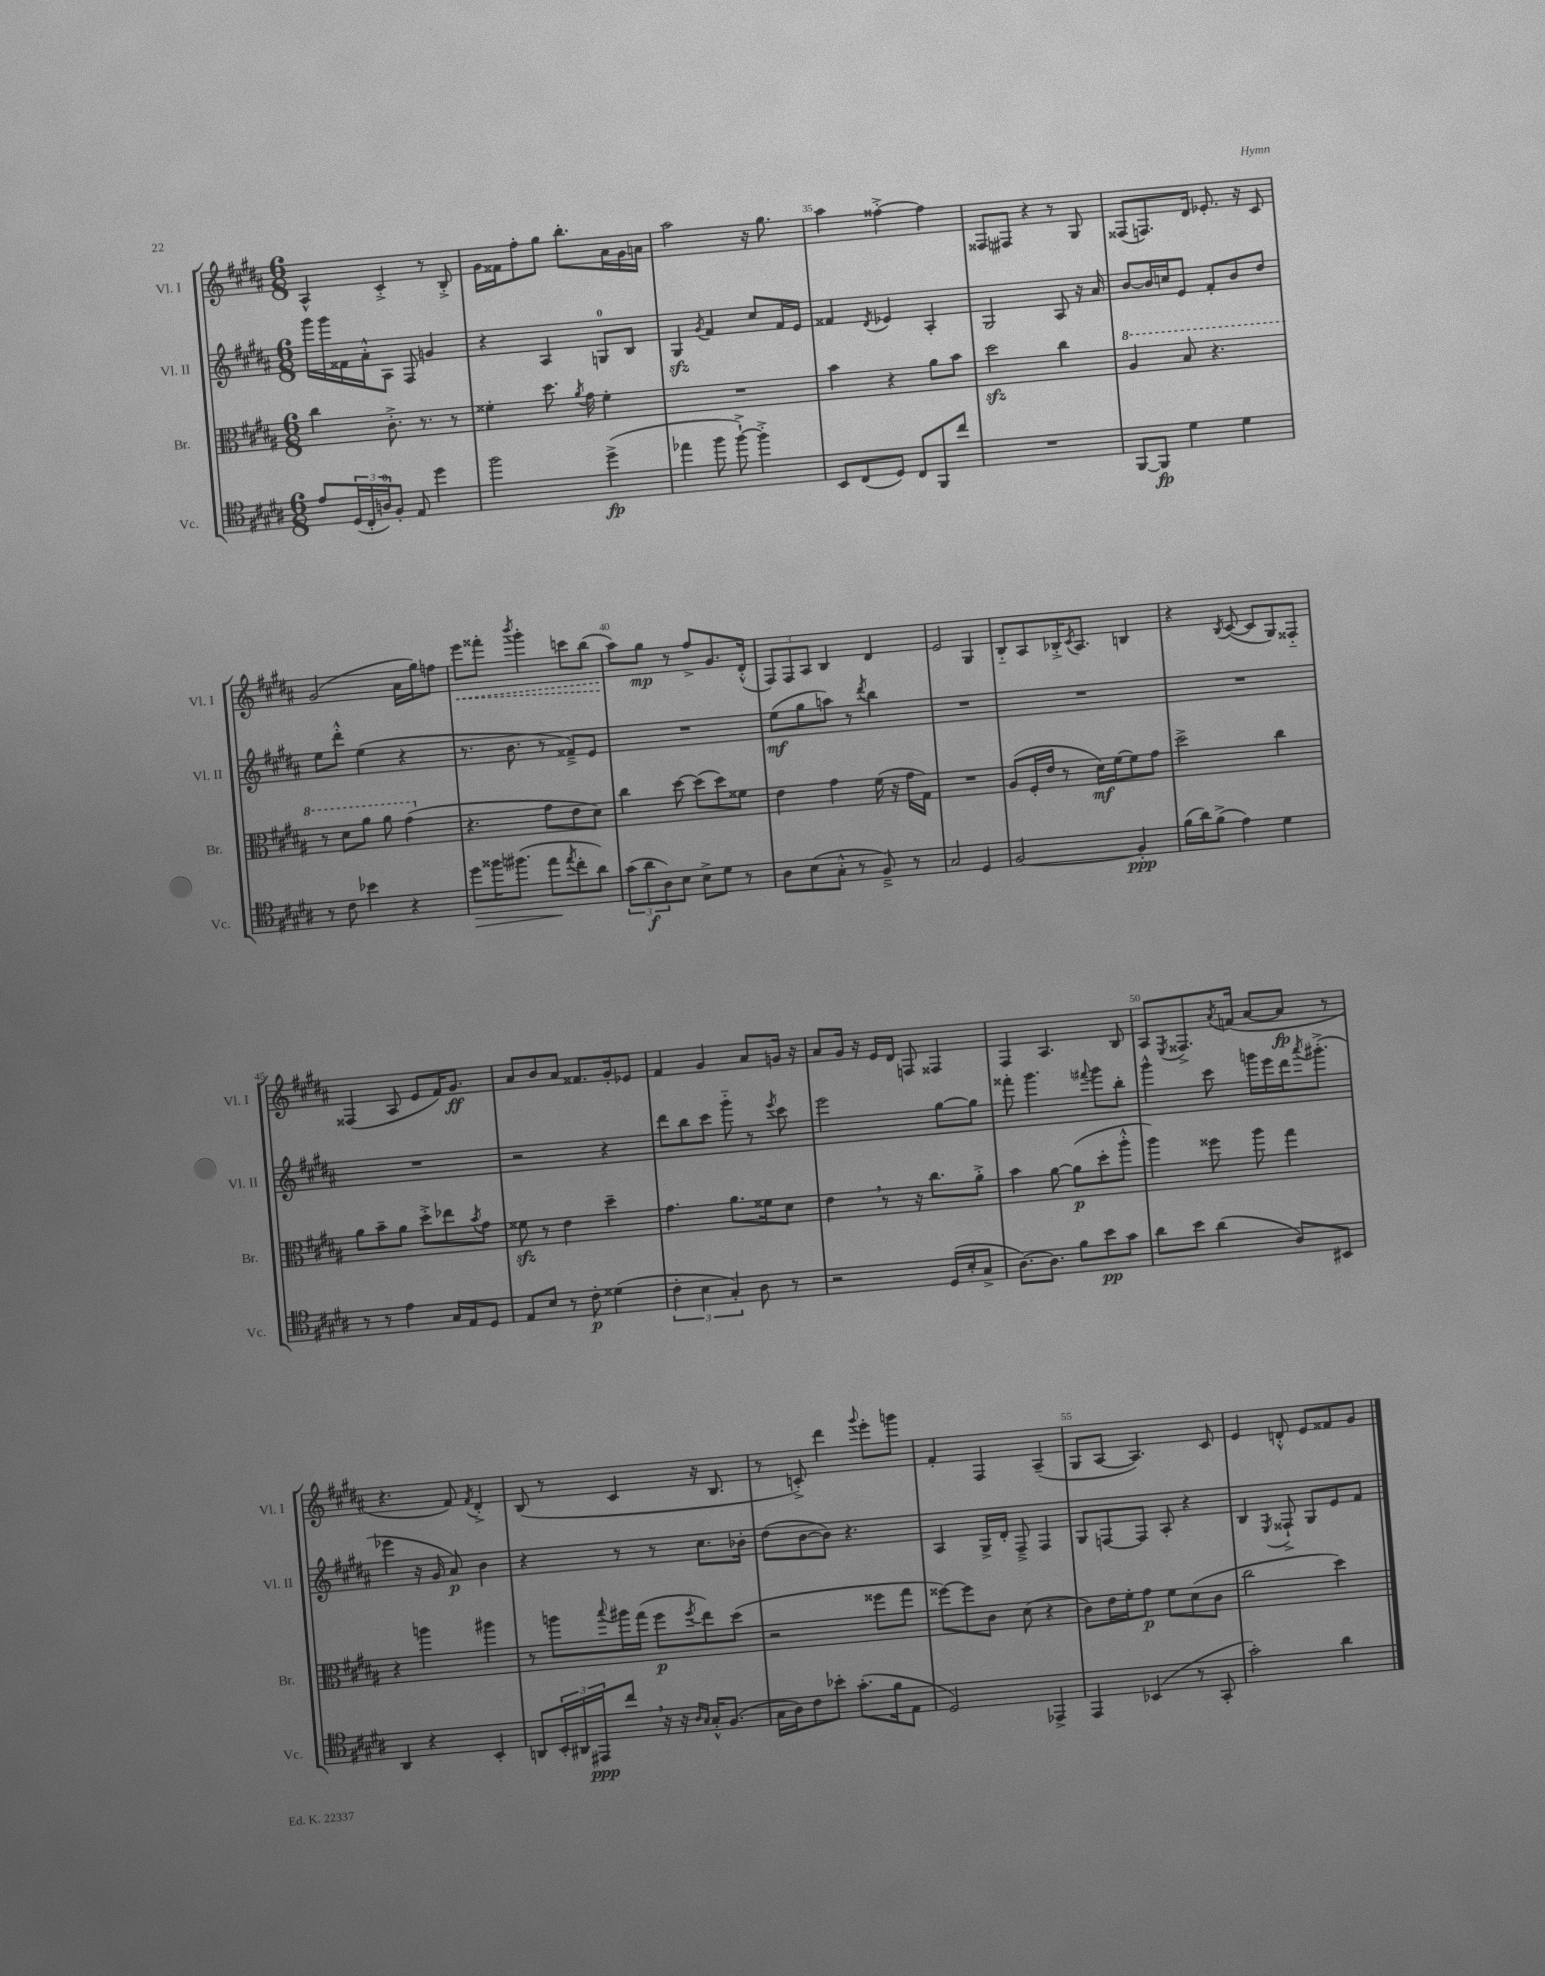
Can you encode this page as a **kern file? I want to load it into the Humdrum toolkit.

**kern	**dynam	**kern	**dynam	**kern	**dynam	**kern	**dynam
*part4	*part4	*part3	*part3	*part2	*part2	*part1	*part1
*staff4	*staff4	*staff3	*staff3	*staff2	*staff2	*staff1	*staff1
*I"Vc.	*	*I"Br.	*	*I"Vl. II	*	*I"Vl. I	*
*I'Vc.	*	*I'Br.	*	*I'Vl. II	*	*I'Vl. I	*
*clefC4	*	*clefC3	*	*clefG2	*	*clefG2	*
*k[f#c#g#d#a#]	*	*k[f#c#g#d#a#]	*	*k[f#c#g#d#a#]	*	*k[f#c#g#d#a#]	*
*M6/8	*	*M6/8	*	*M6/8	*	*M6/8	*
=32	=32	=32	=32	=32	=32	=32	=32
8e/L	.	4cc#\	.	16ggg#\LL	.	4A#^^/	.
.	.	.	.	16ggg#\	.	.	.
(24D#/L	.	.	.	16f##X\	.	.	.
24C#'/	.	.	.	.	.	.	.
.	.	.	.	16a#'^^\J	.	.	.
24An/J)	.	.	.	.	.	.	.
8F#'/J	.	8.c#'^\	.	8A#\J	.	4c#'^/	.
8E/	.	.	.	8F#/	.	.	.
.	.	8.r	.	.	.	.	.
4dd#\	.	.	.	4gn/	.	8r	.
.	.	8r	.	.	.	8B'^/	.
=33	=33	=33	=33	=33	=33	=33	=33
2ff#\	.	4f##X'\	.	4r	.	16g#\LL	.
.	.	.	.	.	.	16f##X\J	.
.	.	.	.	.	.	8ff#'\	.
.	.	8.dd#\	.	4A#/	.	8gg#\J	.
.	.	.	.	.	.	8.bb'\L	.
.	.	8qa#/	.	.	.	.	.
.	.	16g#\	.	.	.	.	.
(4dd#^\	fp	4f##'\	.	8Gn/L	.	.	.
.	.	.	.	.	.	16a#\L	.
.	.	.	.	8B/J	.	16g#\	.
.	.	.	.	.	.	16an\JJ	.
=34	=34	=34	=34	=34	=34	=34	=34
4ee-X\	.	2.r	.	4G#zz/	.	2aa#\	.
.	.	.	.	8qg#/	.	.	.
8ff#\	.	.	.	4f#/	.	.	.
[8ff#`^\)	.	.	.	.	.	.	.
4ff#'^\]	.	.	.	8cc#/L	.	16r	.
.	.	.	.	.	.	8.gg#\	.
.	.	.	.	16f#/L	.	.	.
.	.	.	.	16e/JJ	.	.	.
=35	=35	=35	=35	=35	=35	=35	=35
8BB/L	.	4b\	.	4f##X/	.	4aa#\	.
(8C#/	.	.	.	.	.	.	.
.	.	.	.	8qd#/	.	.	.
8D#/J)	.	4r	.	4e-X/	.	[4ff##X'^\	.
8C#/L	.	.	.	.	.	.	.
8FF#/	.	8a#\L	.	4A#'/	.	4ff##\]	.
8cc#/J	.	8b\J	.	.	.	.	.
=36	=36	=36	=36	=36	=36	=36	=36
2.r	.	2dd#zz\	.	2G#/	.	8F##X/L	.
.	.	.	.	.	.	8F#X/J	.
.	.	.	.	.	.	4r	.
.	.	4cc#\	.	8A#/	.	8r	.
.	.	.	.	16r	.	8G#/	.
.	.	.	.	16a#/	.	.	.
=37	=37	=37	=37	=37	=37	=37	=37
*	*	*8va	*	*	*	*	*
[8FF#/L	.	4a#/	.	[8b/L	.	(8F##X/L	.
8FF#/J]	fp	.	.	16b/L]	.	8.Fn/)	.
.	.	.	.	16ccn/J	.	.	.
4d#\	.	8b/	.	8e/J	.	.	.
.	.	.	.	.	.	16d#/Jk	.
.	.	4.r	.	8f#'/L	.	8.e-X'/	.
4d#\	.	.	.	8b/	.	.	.
.	.	.	.	.	.	16r	.
.	.	.	.	8dd#/J	.	8c#/	.
!!LO:LB:g=z
=38	=38	=38	=38	=38	=38	=38	=38
8r	.	8r	.	8ee\L	.	(2g#/	.
8c#\	.	8dd#\L	.	8ddd#'^^\J	.	.	.
4b-X\	.	8aa#\J	.	(4ee\	.	.	.
.	.	8aa#\	.	.	.	.	.
4r	.	(4gg#\	.	4r	.	16a#\LL	.
.	.	.	.	.	.	16gg#\J)	.
.	.	.	.	.	.	8ffn\J	.
=39	=39	=39	=39	=39	=39	=39	=39
!	!LO:HP:b	!	!	!	!	!	!
*	*	*X8va	*	*	*	*	*
!	!	!	!	!	!	!	!LO:HP:b
8dd#\L	>	4.r	.	8.r	.	8eee\L	<
16ff##X\K	.	.	.	.	.	8fff##X'\J	.
(8.ff#X\J	.	.	.	8.b\	.	.	.
.	.	.	.	.	.	8qbbb/	.
.	.	.	.	.	.	4ggg#'\	.
8ee\L	.	8g#\L	.	8r	.	.	.
8qee/	.	.	.	.	.	.	.
8cc#'\	]	8e\	.	8f##X~^/L)	.	8cccn\L	.
8a#\J)	.	8d#\J)	.	8e/J	.	(8bb\J	.
=40	=40	=40	=40	=40	=40	=40	=40
(12g#\L	.	4cc#\	.	2.r	.	8aa#\L)	.
12a#\	f	.	.	.	.	.	.
.	.	.	.	.	.	8gg#\J	[ mp
12A#\)	.	.	.	.	.	.	.
8B\J	.	[8dd#\	.	.	.	8r	.
8B^\L	.	(8dd#\L]	.	.	.	8ff#^/L	.
8d#\J	.	8dd#\)	.	.	.	8.g#/	.
8r	.	8f##X\J	.	.	.	.	.
.	.	.	.	.	.	(16d#'^^/Jk	.
=41	=41	=41	=41	=41	=41	=41	=41
8A#\L	.	4e\	.	(8ee\L	mf	12F#/L)	.
.	.	.	.	.	.	12F#/	.
(8B\	.	.	.	8gg#\	.	.	.
.	.	.	.	.	.	12A#/J	.
8G#'^^\J	.	4g#\	.	8aan\J)	.	4B/	.
8r	.	.	.	8r	.	.	.
.	.	.	.	8qddd#/	.	.	.
8F#~^/)	.	(16f#\	.	4bb\	.	4d#/	.
.	.	16r	.	.	.	.	.
8r	.	16g#\LL	.	.	.	.	.
.	.	16G#\JJ)	.	.	.	.	.
=42	=42	=42	=42	=42	=42	=42	=42
2G#/	.	2.r	.	2.r	.	2e/	.
4D#/	.	.	.	.	.	4G#/	.
=43	=43	=43	=43	=43	=43	=43	=43
[2F#/	.	(8A#/L	.	2.r	.	8B/L	.
.	.	16F#'/L	.	.	.	8A#/	.
.	.	16e/JJ	.	.	.	.	.
.	.	8r	.	.	.	16B-X'^/K	.
.	.	.	.	.	.	8qc#/	.
.	.	.	.	.	.	8.A#/J	.
.	.	16d#\LL)	mf	.	.	.	.
.	.	[16f#\J	.	.	.	.	.
4F#'/]	ppp	8f#\]	.	.	.	4Bn/	.
.	.	8g#\J	.	.	.	.	.
=44	=44	=44	=44	=44	=44	=44	=44
(16f#\LL	.	2dd#^\	.	2.r	.	4r	.
16a#\J)	.	.	.	.	.	.	.
(8f#^\J	.	.	.	.	.	.	.
.	.	.	.	.	.	8qB/	.
4e\)	.	.	.	.	.	([8c#/	.
.	.	.	.	.	.	8c#/L]	.
4d#\	.	4cc#\	.	.	.	8G#/)	.
.	.	.	.	.	.	8F##X/J	.
!!LO:LB:g=z
=45	=45	=45	=45	=45	=45	=45	=45
8r	.	8a#\L	.	2.r	.	(4F##X/	.
8r	.	8b~\	.	.	.	.	.
4e\	.	8a#\J	.	.	.	8A#/	.
.	.	8dd#'^\L	.	.	.	8e/L	.
16G#/LL	.	8ee-X\	.	.	.	16f#/K)	.
16E/J	.	.	.	.	.	8.g#/J	ff
.	.	8qb/	.	.	.	.	.
8D#/J	.	8g#\J	.	.	.	.	.
=46	=46	=46	=46	=46	=46	=46	=46
8E/L	.	8f##Xzz\	.	2r	.	8a#/L	.
8B/J	.	8r	.	.	.	8b/	.
8r	.	4e\	.	.	.	8a#/J	.
8c#'\	p	.	.	.	.	8.f##X/L	.
(4d##X\	.	4dd#~\	.	4r	.	.	.
.	.	.	.	.	.	16g#'/k	.
.	.	.	.	.	.	8e-X/J	.
=47	=47	=47	=47	=47	=47	=47	=47
6c#'\	.	4.g#\	.	8ddd#\L	.	4f#/	.
.	.	.	.	8bb\	.	.	.
6B\	.	.	.	.	.	.	.
.	.	.	.	8ccc#\J	.	4g#/	.
6G#'/)	.	.	.	.	.	.	.
.	.	8.a#\L	.	8ggg#\	.	.	.
8A#\	.	.	.	8r	.	8a#/L	.
.	.	16f##X\k	.	.	.	.	.
.	.	.	.	8qeee/	.	.	.
8r	.	8d#\J	.	8ccc#\	.	16gn/Jk	.
.	.	.	.	.	.	16r	.
=48	=48	=48	=48	=48	=48	=48	=48
2r	.	4e,\	.	2eee\	.	8a#/L	.
.	.	.	.	.	.	16g#/Jk	.
.	.	.	.	.	.	16r	.
.	.	8r	.	.	.	16e/LL	.
.	.	.	.	.	.	16d#/JJ	.
.	.	16r	.	.	.	8Fn/	.
.	.	8.cc#\L	.	.	.	.	.
(16D#/LL	.	.	.	[8gg#\L	.	4F##X/	.
16B'/J	.	.	.	.	.	.	.
8G#^/J	.	8a#'^\J	.	8gg#\J]	.	.	.
=49	=49	=49	=49	=49	=49	=49	=49
[8.A#\L)	.	4b\	.	8fff##X'\	.	4F#/	.
.	.	.	.	4.ggg#\	.	.	.
8.A#\J]	.	.	.	.	.	.	.
.	.	[8a#\	.	.	.	4.A#/	.
8f#\L	.	(8a#\L]	p	.	.	.	.
.	.	.	.	8qqfff#X/	.	.	.
8b\	pp	8dd#'\	.	8ggg#\L	.	.	.
8g#\J	.	8aa#'^^\J	.	8bb'\J	.	8B/	.
=50	=50	=50	=50	=50	=50	=50	=50
8a#\L	.	4aa#\)	.	4ggg#^^\	.	8A#/L	.
.	.	.	.	.	.	8qE/	.
8b\J	.	.	.	.	.	8.F##X^/	.
(4a#\	.	8ff##X\	.	8ccc#\	.	.	.
.	.	.	.	.	.	8qa#/	.
.	.	.	.	.	.	(16fn/Jk	.
.	.	8aa#\	.	16gggn\LL	.	[8a#/L	.
.	.	.	.	16eee\	.	.	.
8A#/L)	.	4gg#\	.	16ddd#\J	.	8a#/J]	fp
.	.	.	.	8qaaa#/	.	.	.
.	.	.	.	(8.ggg#X'^\J	.	.	.
8BB#X/J	.	.	.	.	.	8r	.
!!LO:LB:g=z
=51	=51	=51	=51	=51	=51	=51	=51
4AA#/	.	4r	.	4eee-X\	.	4.r	.
4r	.	4aan\	.	16r	.	.	.
.	.	.	.	16g#/	.	.	.
.	.	.	.	8a#/)	p	8f#/)	.
.	.	.	.	.	.	8qf#/	.
4BB'/	.	4aa#X\	.	4b\	.	4d#'^/	.
=52	=52	=52	=52	=52	=52	=52	=52
8AAn/L	.	8r	.	4r	.	(8B/	.
24BB'/L	.	8aan\L	.	.	.	8r	.
24AA#X/	.	.	.	.	.	.	.
24EE#X/J	ppp	.	.	.	.	.	.
.	.	8qqbb/	.	.	.	.	.
8cc#,/J	.	16aa#X\L	.	8r	.	4c#/	.
.	.	(16gg#\JJ	.	.	.	.	.
16r	.	8ff#\L	p	8r	.	.	.
16r	.	.	.	.	.	.	.
16qqA#/LL	.	.	.	.	.	.	.
16qqG#/JJ	.	8qff#/	.	.	.	.	.
16G#'^^/KL	.	8ee\)	.	8.cc#\L	.	16r	.
(8.F#/J	.	.	.	.	.	8.B/	.
.	.	(8dd#\J	.	.	.	.	.
.	.	.	.	16b-X'\Jk	.	.	.
=53	=53	=53	=53	=53	=53	=53	=53
16G#\LL	.	2r	.	(8dd#\L	.	8r	.
16A#\J)	.	.	.	.	.	.	.
8c#\	.	.	.	[8b\	.	8cn'^/)	.
8b-X'\J	.	.	.	8b\J])	.	4ddd#\	.
(8.g#'\L	.	.	.	4.r	.	.	.
.	.	.	.	.	.	8qqggg#/	.
.	.	8ff##X\L	.	.	.	8eee'\L	.
16f#\k	.	.	.	.	.	.	.
8E\J	.	8gg#\J	.	.	.	8gggn\J	.
=54	=54	=54	=54	=54	=54	=54	=54
2D#/)	.	[8ff##X\L)	.	4A#/	.	4f#'/	.
.	.	8ff##\]	.	.	.	.	.
.	.	8c#\J	.	16G#^/LL	.	4F#/	.
.	.	.	.	16d#'/JJ	.	.	.
.	.	(8d#\	.	8F#~^/	.	.	.
4EE-X^/	.	4r	.	4F#/	.	(4A#~/	.
=55	=55	=55	=55	=55	=55	=55	=55
4EE/	.	8c#\L)	.	8G#/L	.	8G#/L	.
.	.	16e\L	.	[8Fn/	.	[8A#/J	.
.	.	16f#'\J	.	.	.	.	.
(4BB-X/	.	8g#\J	p	8F/J]	.	4.A#/])	.
.	.	8f#\L	.	8A#'/	.	.	.
8r	.	(8d#\	.	4r	.	.	.
8GG#'/	.	8c#\J	.	.	.	8c#/	.
=56	=56	=56	=56	=56	=56	=56	=56
2g#'\)	.	2cc#\	.	4B/	.	4e/	.
.	.	.	.	8qE/	.	.	.
.	.	.	.	8F##X`^/	.	8dn'^^/	.
.	.	.	.	8G#/L	.	8e/L	.
4a#\	.	4dd#\)	.	8e/	.	8f##X/	.
.	.	.	.	8f#/J	.	8g#/J	.
==	==	==	==	==	==	==	==
*-	*-	*-	*-	*-	*-	*-	*-
